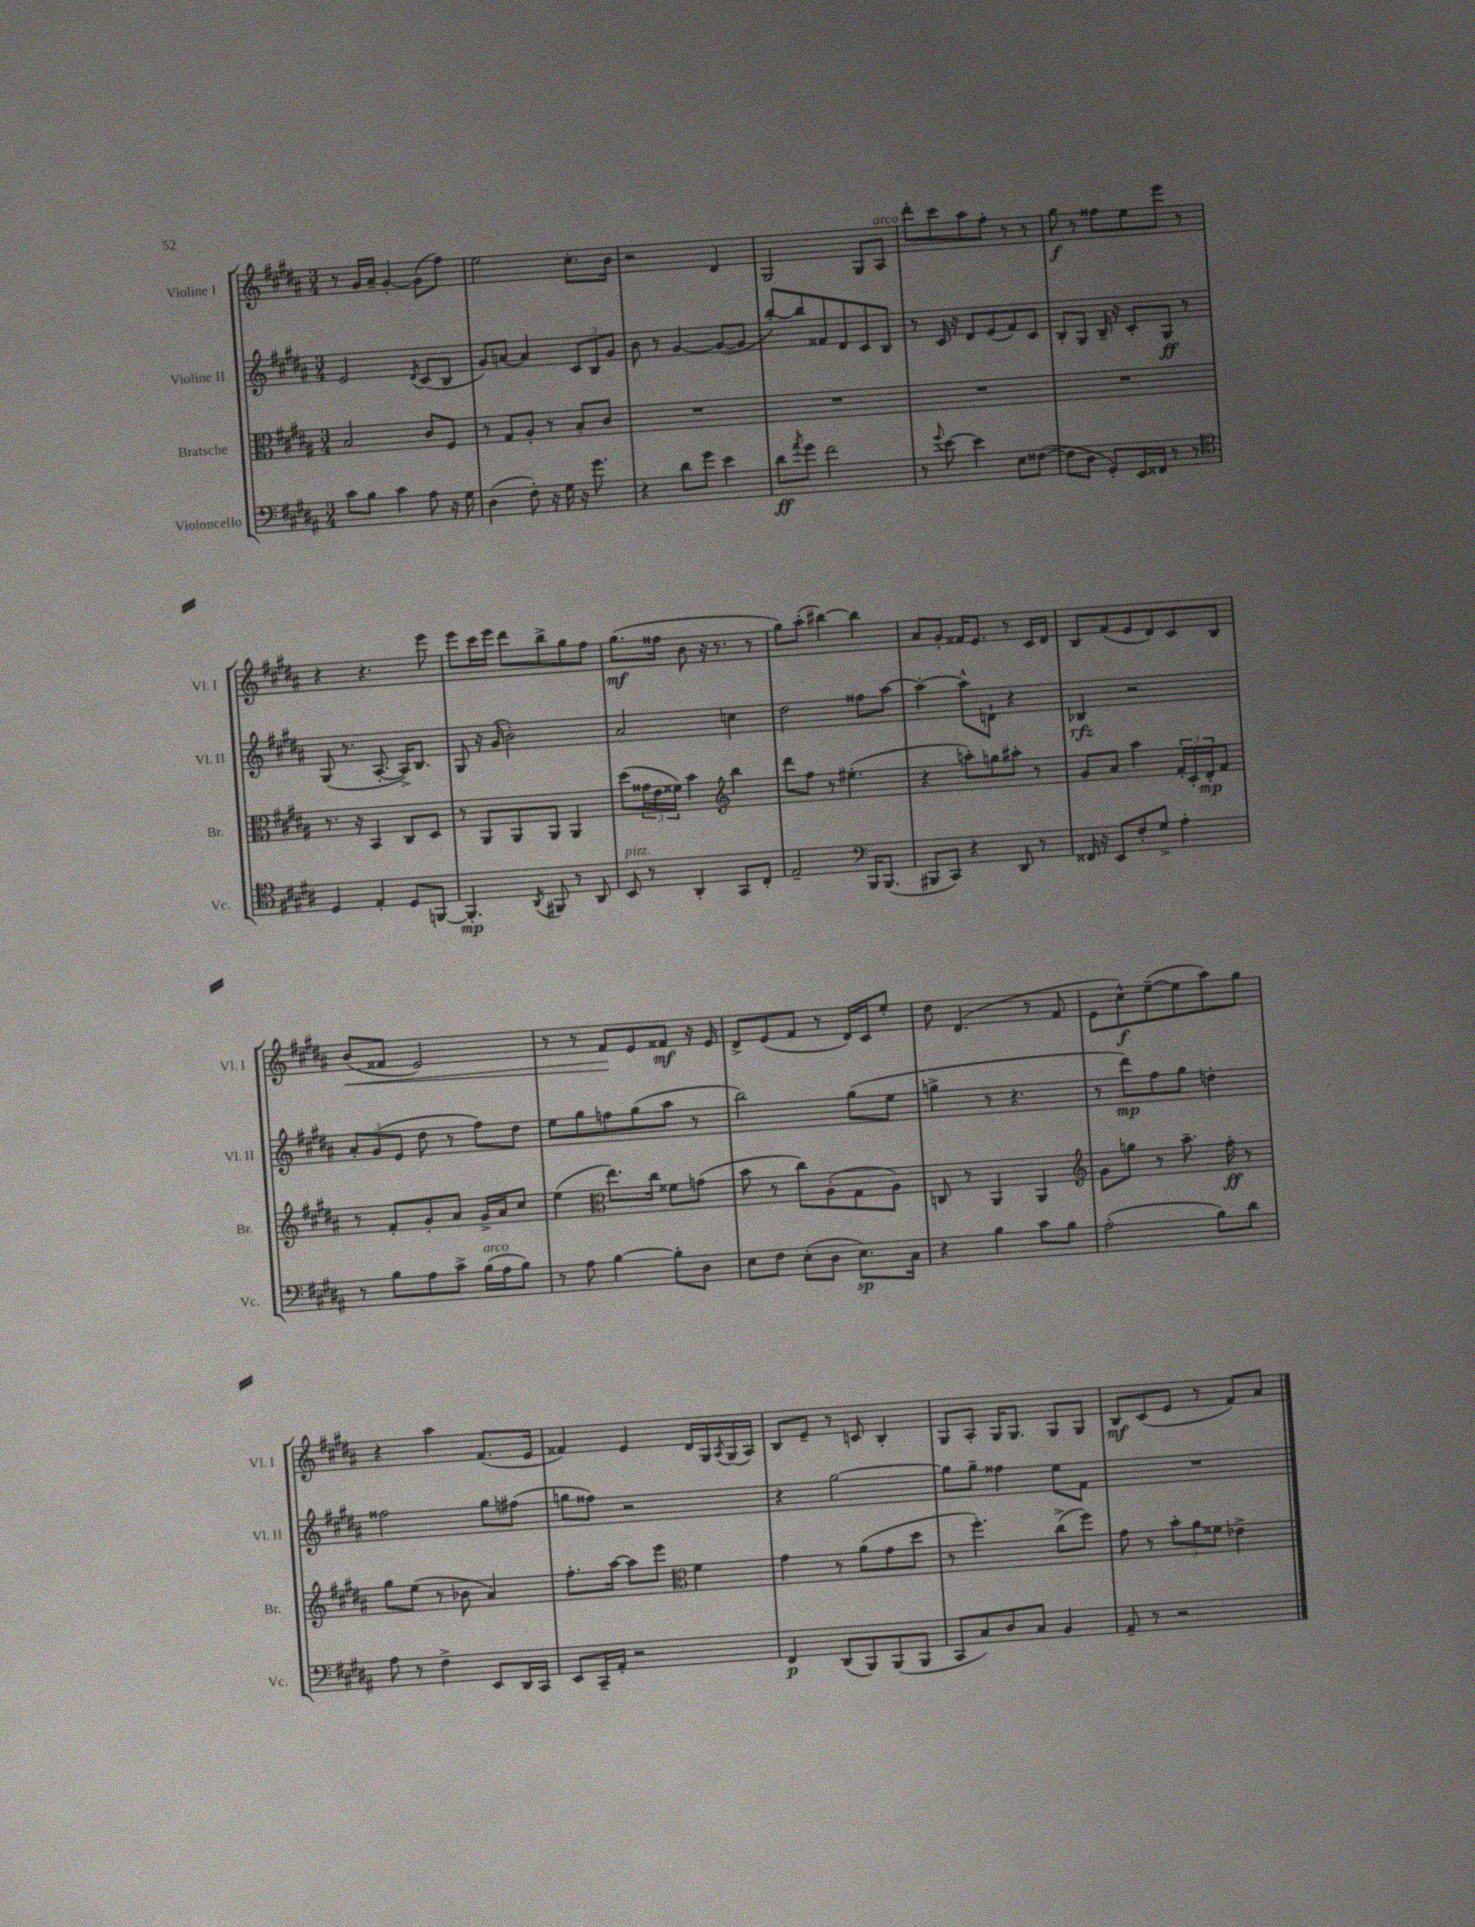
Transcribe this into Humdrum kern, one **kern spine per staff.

**kern	**kern	**kern	**kern
*staff4	*staff3	*staff2	*staff1
*clefF4	*clefC3	*clefG2	*clefG2
*k[f#c#g#d#a#]	*k[f#c#g#d#a#]	*k[f#c#g#d#a#]	*k[f#c#g#d#a#]
*M3/4	*M3/4	*M3/4	*M3/4
8c#\L	2B/	2e/	8r
8B\J	.	.	16g#/LL
.	.	.	16a#~/JJ
4c#\	.	.	[4g#'/
.	.	8qd#/	.
8A#\	8c#/L	(8c#/L	(8g#\]L
16r	8F#/J	8B/J	8ff#\J)
16G#\	.	.	.
=	=	=	=
(4D#\	8r	8g#/L)	2ee\
.	8G#/L	[8a/J	.
8F#'\)	8A#'/J	4a/]	.
16r	8r	.	.
16G#\	.	.	.
16r	8B'/L	12c#/L	8.cc#'\L
8.g#\	.	.	.
.	.	12B/	.
.	8c#/J	.	.
.	.	12g#/J	.
.	.	.	16b\Jk
=	=	=	=
4r	2.r	8b\	2r
.	.	8r	.
8d#\L	.	[4g#/	.
8g#\J	.	.	.
4e\	.	(8g#/_L	4d#/
.	.	8g#/]J	.
=	=	=	=
8d#\L	2.r	[8bb'/L)	2G#/
8qa#/	.	.	.
8g#\J	.	8bb/]	.
2f#\	.	8f##/	.
.	.	8d#/	.
.	.	8c#/	8G#/L
.	.	8B/J	8A#/J
=	=	=	=
8r	2.r	8r	8ddd#'\L
8qqg#/	.	.	.
[8e\	.	16c#/	8ccc#\
.	.	16r	.
4e\]	.	8d#/L	8aa#\
.	.	(8e/	8ff#'\J
8E\L	.	8f#/)	8r
([8F##\J	.	8c#/J	8r
=	=	=	=
8F##\]L	2.r	8B'/L	8gg#\
8D#\J	.	8G#/J	8r
8GG#'/L)	.	16B~/	8ff##\L
.	.	16r	.
16EE/L	.	8c#'/L	8ee\
16FF##/JJ	.	.	.
8r	.	8G#/J	8eee\J
8r	.	8r	8r
=	=	=	=
*clefC4	*	*	*
4D#/	8.r	(8G#/	4r
.	.	8.r	.
.	16r	.	.
4E'/	4BB/	.	4.r
.	.	[8.A#'/	.
8D#/L	8C#/L	16A#^/]LK)	.
.	.	8.B/J	.
[8FF/J	8D#/J	.	8eee\
=	=	=	=
4.FF'/]	8r	8G#/	8eee\L
.	8AA#/L	16r	16ccc#\L
.	.	(16g#/	16eee\JJ
.	8AA#/	2b'\)	8ddd#\L
8qAA#/	.	.	.
8FF#/	8AA#/J	.	8bb^\
8r	4AA#/	.	8gg#\
8AA#/	.	.	8ff#\J
=	=	=	=
8BB/	(8dd#\L	2a#/	(8.gg#\L
8r	24g##\L	.	.
.	24e\	.	.
.	.	.	16ff##\Jk
.	24f##\JJ)	.	.
4AA#'/	4b\	.	8b\
.	.	.	16r
.	.	.	8.r
*	*clefG2	*	*
8GG#/L	4bb\	4cc\	.
8C#'/J	.	.	8r
=	=	=	=
2E~/	8ddd#\L	2dd#\	8gg#\L)
.	8ff#\J	.	(8aa#'\J
.	8r	.	[4bb#\)
.	(4.ee#'\	.	.
*clefF4	*	*	*
16BBB/LK	.	8ff##\L	4bb#\]
(8.BBB/J	.	.	.
.	.	[8aa#\J	.
=	=	=	=
8BBB#/L	4r	4aa#'\_	8a#/L
8CC#/J)	.	.	8g#'/J
4r	8aa'\L)	8aa#^^\]L	16f##/LK
.	.	.	8.e/J
.	8gg\	8d`\J	.
8DD#/	8aa#'\J	4r	8r
8r	8r	.	16c#/LL
.	.	.	16d#/JJ
=	=	=	=
16FF##/	8g#/L	4B-/	8B/L
16r	.	.	.
8EE/L	8a#/J	.	(8f#/
8F#'/	4aa#\	2r	8e/
8G#^/J	.	.	8d#/)
4A#'\	24f#'/LL	.	8c#/
.	24c#'/	.	.
.	24d#'/J	.	.
.	8f#/J	.	8B/J
=	=	=	=
8r	8r	12a#'/L	(8b/L
.	.	(12g#/	.
8B\L	8f#'/L	.	8f##/J
.	.	12e/J	.
8A#\	8g#'/	8dd#\	2e/)
8c#^\J	8a#/J	8r	.
(16B\LL	16g#^/LL	8ff#\L)	.
16A#\J	16a#/J	.	.
8B\J)	8cc#/J	8dd#\J	.
=	=	=	=
8r	(4ee\	8ee\L	8r
8A#\	.	8gg#\	8r
*	*clefC3	*	*
[4B\	8.ee\L)	8ff\	8f#/L
.	.	(8gg#\	8e/
.	16cc#\Jk	.	.
8B'\]L	8f##\L	8aa#\J	8f##/J
8D#\J	(8g\J	8r	16r
.	.	.	16e/
=	=	=	=
8E\L	8b\	2bb\)	8d#^/L
8F#\J	8r	.	(8e/
(8E'\L	8cc#\L)	.	8f#/J
8D#\J	(8A#'\	.	8r
8.E\L)	8G#\	(8gg#\L	16d#/LL)
.	.	.	16c#/J
.	8A#\J)	8ee\J	8ee'/J
16C#\Jk	.	.	.
=	=	=	=
4r	8C/	4gg^\	8dd#\
.	8r	.	(4.d#/
4B\	4AA#/	8r	.
.	.	4.r	.
8c#\L	4AA#/	.	8r
8B\J	.	.	8f#/
=	=	=	=
*	*clefG2	*	*
(2A#'\	8g#\L	8r	8e\L
.	8gg\J	8ddd#\L)	8cc#^^\)
.	8r	8ff#\	([8ee~\
.	8.aa#~\	8gg#\J	8ee\]
8B\L)	.	4dd'\	8aa#\)
.	16ff#'\	.	.
8d#\J	8r	.	8gg#\J
=	=	=	=
8A#\	8gg#\L	2ff##\	4r
8r	(8ee\J	.	.
4F#^\	8r	.	4aa#\
.	8b-\	.	.
8EE/L	4a#/)	8gg#\L	(8.f#/L
16DD#/L	.	(8ff#\J	.
16CC#/JJ	.	.	16e/Jk
=	=	=	=
8EE/L	8.ff#'\L	8gg\L	4f##/)
16CC#~/L	.	8ff##\J)	.
16AA#'/JJ	[16aa#\Jk	.	.
2r	8aa#\]L	2r	4e/
.	8eee\J	.	.
*	*clefC3	*	*
.	4f#\	.	16d#/LL
.	.	.	16G#/
.	.	.	8qA#/
.	.	.	(16G#/
.	.	.	16A#/JJ)
=	=	=	=
4FF#/	4g#\	4r	8B/L
.	.	.	8e~/J
(8DD#/L	8r	[2gg#\	8r
8BBB/)	(8a#\L	.	8c/
(8BBB/	8g#\	.	4B'/
8BBB/J	8dd#\J	.	.
=	=	=	=
8CC#/L	8r	8gg#\]L	8G#/L
8C#/)	4.ff#'\)	8gg#~\J	8A#'/J
8D#/	.	4ff##\	16G#/LK
.	.	.	8.G#/J
8C#/J	.	.	.
4BB/	(8cc#^\L	8ee\L	8G#/L
.	8ff#\J)	8f#\J	8G#/J
=	=	=	=
8AA#~/	8g#\	2.r	8B/L
8r	8r	.	(8c#/
2r	12b'\L	.	8e/J
.	12a#\	.	.
.	.	.	8r
.	12f##\J	.	.
.	4e-^\	.	8f#/L)
.	.	.	8a#/J
==	==	==	==
*-	*-	*-	*-
